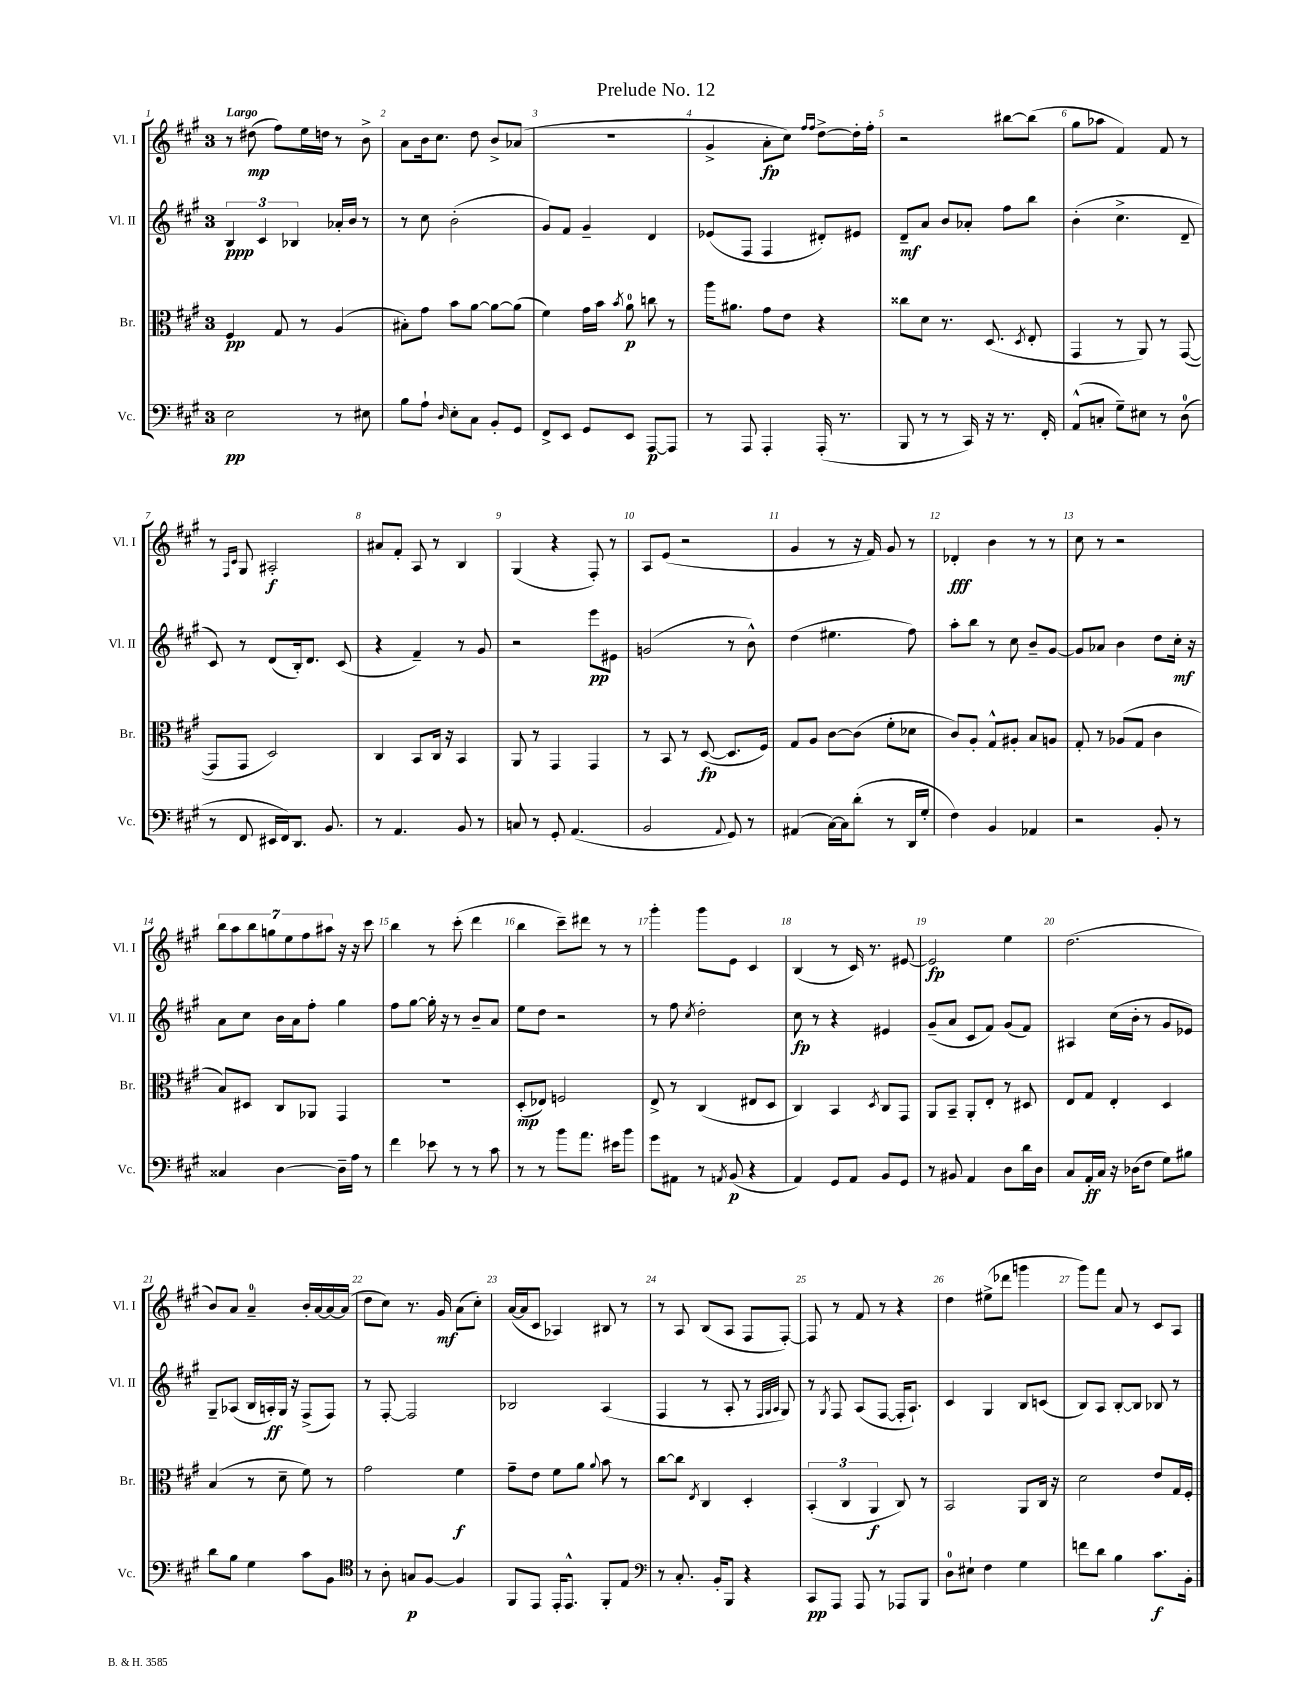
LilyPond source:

\header { title = "Prelude No. 12" }
<<
\new StaffGroup <<
\new Staff = "s0" \with { instrumentName = "Vl. I" shortInstrumentName = "Vl. I" } {
    \clef treble \key a \major \once \override Staff.TimeSignature.style = #'single-digit \time 3/4 \tempo "Largo"
    \autoBeamOff r8 dis''8\mp( fis''8[) e''16 d''16] r8 b'8-> |
    a'8[ b'16 cis''8.] d''8 b'8[-> aes'8]( |
    R2. |
    gis'4-> a'8[-.\fp cis''8]) \grace { fis''16[ fis''16] } d''8[~-> d''16-. fis''16]-. |
    r2 bis''8[~ bis''8]( |
    gis''8[ aes''8] fis'4) fis'8 r8 |
    r8 \grace { fis16[ cis'16] } gis8 ais2-.\f |
    ais'8[ fis'8]-. a8 r8 b4 |
    gis4( r4 fis8-.) r8 |
    a8[ e'8]( r2 |
    gis'4 r8 r16 fis'16) gis'8 r8 |
    des'4-.\fff b'4 r8 r8 |
    cis''8 r8 r2 |
    \tuplet 7/4 { b''8[ a''8 b''8 g''8 e''8 fis''8 ais''8] } r16 r16 cis'''8 |
    b''4 r8 cis'''8-.( d'''4 |
    b''4 cis'''8[--) dis'''8] r8 r8 |
    gis'''4-. gis'''8[ e'8] cis'4 |
    b4( r8 cis'16) r8. eis'8~ |
    eis'2\fp e''4 |
    d''2.( |
    b'8[) a'8] a'4-0-- b'16[-. a'16~ a'16~ a'16]( |
    d''8[ cis''8]) r8. gis'16\mf a'8[( cis''8]-.) |
    a'16[~( a'16 cis'8] aes4) bis8 r8 |
    r8 a8 b8[( a8] fis8[ fis8]~-.) |
    fis8 r8 fis'8 r8 r4 |
    d''4 eis''8[->( des'''8] g'''4 |
    gis'''8[) fis'''8] a'8 r8 cis'8[ a8] \bar "|." |
}
\new Staff = "s1" \with { instrumentName = "Vl. II" shortInstrumentName = "Vl. II" } {
    \clef treble \key a \major \once \override Staff.TimeSignature.style = #'single-digit \time 3/4
    \autoBeamOff \tuplet 3/2 { b4\ppp cis'4 bes4 } aes'16[-. b'16] r8 |
    r8 cis''8 b'2-.( |
    gis'8[) fis'8] gis'4-- d'4 |
    ees'8[( fis8] fis4 dis'8[-.) eis'8] |
    d'8[--\mf a'8] b'8[ aes'8]-. fis''8[ b''8] |
    b'4-.( cis''4.-> d'8-- |
    cis'8) r8 d'8[( b16-.) d'8.] cis'8( |
    r4 fis'4--) r8 gis'8 |
    r2 e'''8[\pp eis'8] |
    g'2( r8 b'8-^) |
    d''4( eis''4. fis''8) |
    a''8[-. b''8] r8 cis''8 b'8[-- gis'8]~ |
    gis'8[ aes'8] b'4 d''8[ cis''16]-.\mf r16 |
    a'8[ cis''8] b'16[ a'16 fis''8]-. gis''4 |
    fis''8[ gis''8]~ gis''16-. r16 r8 b'8[-- a'8] |
    e''8[ d''8] r2 |
    r8 fis''8 \acciaccatura { cis''8 } d''2-. |
    cis''8\fp r8 r4 eis'4 |
    gis'8[--( a'8] cis'8[ fis'8]) gis'8[( fis'8]) |
    ais4 cis''16[( b'16]-. r8 gis'8[ ees'8]) |
    gis8[-- aes8]( b16[ a16-.\ff) gis16] r16 fis8[->( fis8]) |
    r8 fis8~-. fis2 |
    bes2 a4( |
    fis4 r8 a8-. r8 \grace { fis32[ gis32 a32] } gis8) |
    r8 \acciaccatura { gis8 } fis8 a8[( fis8]~ fis16[-. a8.]-!) |
    cis'4 gis4 b8[ c'8]( |
    b8[) a8] b8[~-. b8] bes8 r8 \bar "|." |
}
\new Staff = "s2" \with { instrumentName = "Br." shortInstrumentName = "Br." } {
    \clef alto \key a \major \once \override Staff.TimeSignature.style = #'single-digit \time 3/4
    \autoBeamOff fis4\pp gis8 r8 a4( |
    bis8[-.) gis'8] b'8[ a'8]~ a'8[~ a'8]( |
    fis'4) gis'16[ b'16] \acciaccatura { b'8 } a'8-0\p c''8 r8 |
    a''16[ ais'8.] gis'8[ e'8] r4 |
    cisis''8[ d'8] r8. d8.( \acciaccatura { d8 } e8-. |
    gis,4 r8 a,8) r8 gis,8~( |
    gis,8[ gis,8] d2) |
    cis4 b,8[ cis16] r16 b,4 |
    a,8 r8 gis,4 gis,4 |
    r8 b,8 r8 d8~\fp( d8.[ fis16]) |
    gis8[ a8] cis'8[~ cis'8]( fis'8[-. des'8] |
    cis'8[) a8]-. gis8[-^ ais8]-. b8[ a8] |
    gis8-. r8 aes8[( gis8] cis'4 |
    b8[) dis8] cis8[ aes,8] gis,4 |
    R2. |
    d8[-.\mp( ees8]) f2 |
    e8-> r8 cis4( eis8[ d8] |
    cis4) b,4 \acciaccatura { d8 } cis8[ gis,8] |
    a,8[ b,8]-- a,8[-. e8]-. r8 dis8 |
    e8[ gis8] e4-. d4 |
    b4( r8 d'8-- fis'8) r8 |
    gis'2 fis'4\f |
    gis'8[-- e'8] fis'8[ a'8] \appoggiatura { a'8 } b'8 r8 |
    cis''8[~ cis''8] \acciaccatura { e8 } cis4 d4-. |
    \tuplet 3/2 { b,4-.( cis4 a,4\f } cis8) r8 |
    b,2 a,8[ cis16] r16 |
    d'2 e'8[ gis16 fis16]-. \bar "|." |
}
\new Staff = "s3" \with { instrumentName = "Vc." shortInstrumentName = "Vc." } {
    \clef bass \key a \major \once \override Staff.TimeSignature.style = #'single-digit \time 3/4
    \autoBeamOff e2\pp r8 eis8 |
    b8[ a8]-! \grace { d16 } e8[-. cis8] b,8[-. gis,8] |
    fis,8[-> e,8] gis,8[ e,8] a,,8[~\p a,,8] |
    r8 a,,8 a,,4-. a,,16-.( r8. |
    b,,8 r8 r8 cis,16) r16 r8. fis,16-. |
    a,8[-^( c8]-. gis8[--) eis8] r8 d8-0( |
    r8 fis,8 eis,16[ fis,16) d,8.] b,8. |
    r8 a,4. b,8 r8 |
    c8 r8 gis,8-. a,4.( |
    b,2 \appoggiatura { a,8 } gis,8) r8 |
    ais,4( cis16[~) cis16 d'8]-.( r8 d,16[ gis16]-. |
    fis4) b,4 aes,4 |
    r2 b,8-. r8 |
    cisis4 d4~ d16[-- a16] r8 |
    fis'4 ees'8 r8 r8 cis'8 |
    r8 r8 b'8[ a'8.] eis'16[ b'8] |
    gis'8[ ais,8] r8 \acciaccatura { a,8 } b,8\p( r4 |
    a,4) gis,8[ a,8] b,8[ gis,8] |
    r8 bis,8 a,4 d8[ d'16 d16] |
    cis8[ a,16-.\ff cis16] r16 des16[( fis8] gis8[) bis8] |
    d'8[ b8] gis4 cis'8[ b,8] |
    \clef tenor r8 a8-. g8[\p fis8]~ fis4 |
    fis,8[ e,8] e,16[-. e,8.]-^ fis,8[-. e8] |
    \clef bass r8 cis8.-. b,16[-. b,,8] r4 |
    cis,8[\pp a,,8] a,,8 r8 aes,,8[ b,,8] |
    d8[-0 eis8]-! fis4 gis4 |
    f'8[ d'8] b4 cis'8.[\f b,16]-. \bar "|." |
}
>>
>>
\layout { \context { \Score \override BarNumber.break-visibility = ##(#f #t #t) barNumberVisibility = #all-bar-numbers-visible } }
